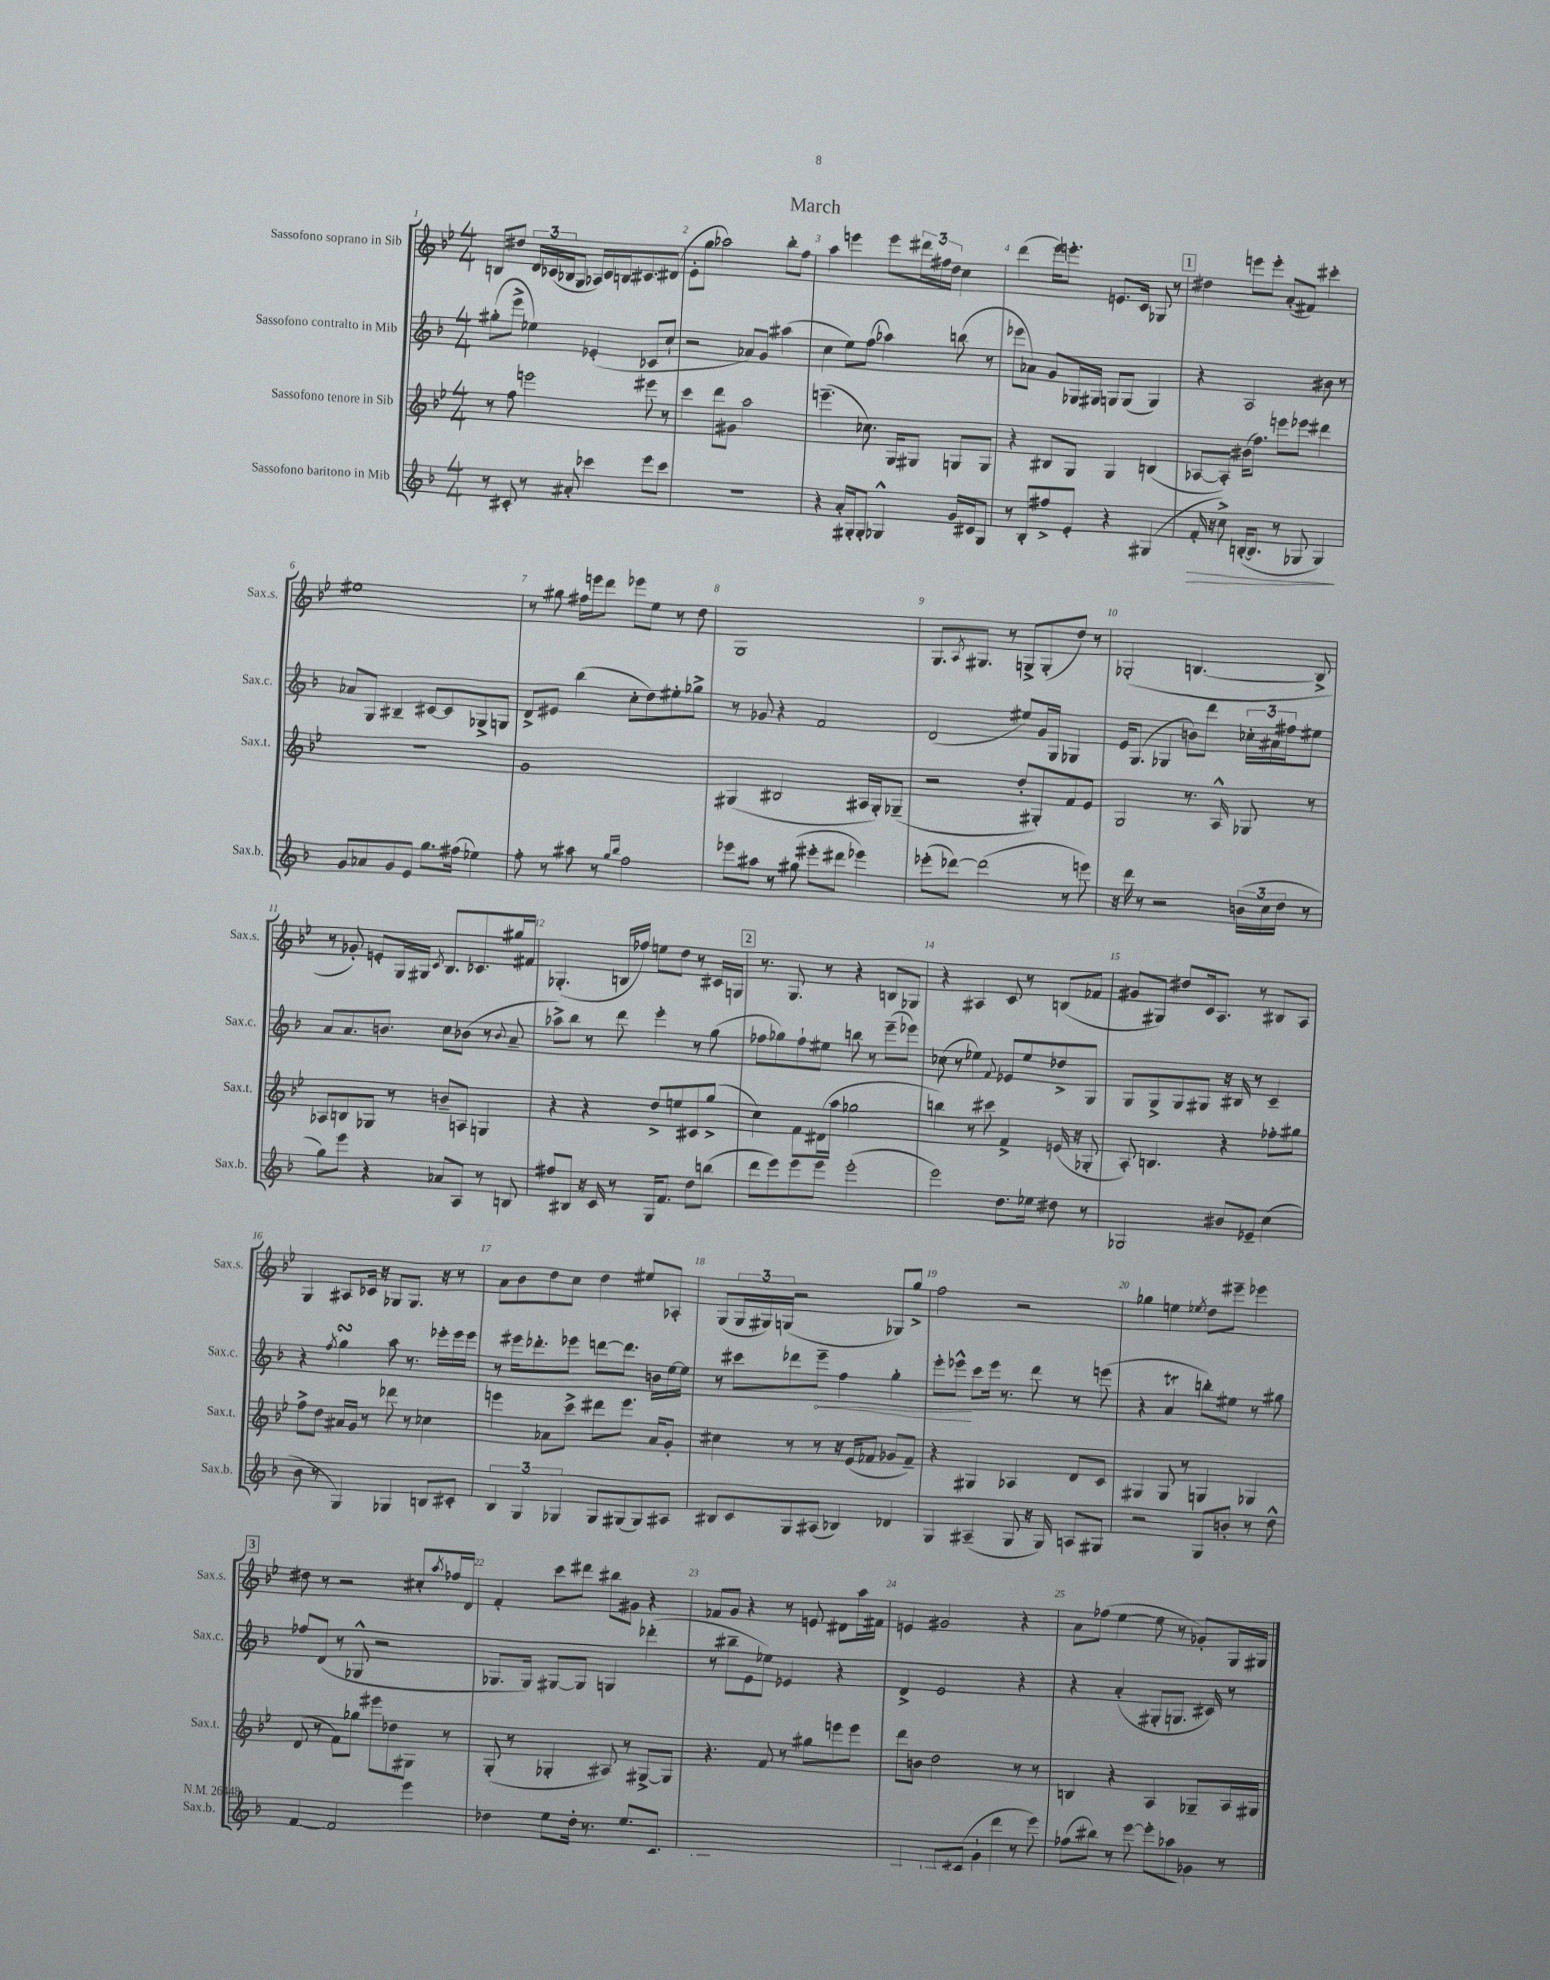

**kern	**kern	**kern	**kern
*staff4	*staff3	*staff2	*staff1
*clefG2	*clefG2	*clefG2	*clefG2
*k[b-]	*k[b-e-]	*k[b-]	*k[b-e-]
*M4/4	*M4/4	*M4/4	*M4/4
8r	8r	(8gg#'\L	8B/L
8c#'/	8ff\	8eee^\J	8dd#/J
8r	2eee\	4ee-\)	24d/LL
.	.	.	(24c-/
.	.	.	24B-/J
8a#'/	.	.	8G/J
4ccc-\	.	(4e-'/	16A-/LL)
.	.	.	16c-/
.	.	.	16B/J
.	.	.	8.c#/
8eee\L	8eee#\	8c-/L	.
8ccc-\J	8r	8cc`/J	(8d#/J
=	=	=	=
1r	4ccc\	2r	8e-'\L
.	.	.	8gg\J
.	8ddd\L	.	2aa-\)
.	8g#\J	.	.
.	2aa\	8a-/L)	.
.	.	8g/J	.
.	.	(4aa#\	8bb-'\L
.	.	.	8ff\J
=	=	=	=
4r	(4.eee~\	4cc\	4aa\
16a'/LL	.	8ee\L)	4eee\
16G#'/J	.	.	.
8G#'/J	8.cc-\)	(8ff\J	.
4G-^^/	.	4aa-\)	8eee\L
.	16G/LK	.	.
.	8G#/J	.	24ddd#\L
.	.	.	24ff#\
.	.	.	24dd\JJ
16g/LL	8G/L	(8bb\	4cc\
16c#/J	.	.	.
8G-/J	8G/J	8r	.
=	=	=	=
8r	4r	8eee-\L	(4ddd\
8B-'/L	.	8a-\J)	.
8ff#^/	8B#/L	8g/L	16eee-\LK)
.	.	.	8.eee'\J
8e'/J	8G/J	16G-/L	.
.	.	16G#/JJ	.
4r	4G/	8G/L	8.e/L
.	.	(8G/J	.
.	.	.	16c/Jk
(4G#/	(4B/	4G/)	8G-/
.	.	.	8r
=	=	=	=
16f'/	[8A-/L	4r	4dd#\
16r	.	.	.
8cc^\)	8A-'/]J)	.	.
([16B'/LK	(16b#\LK	2A/	8eee\L
8.B/]J	8.ff\J)	.	.
.	.	.	8eee'\J
8r	8eee\L	.	(8a'/L
8G-/	8eee-\J	.	8f#/J)
4G-/)	4ddd#\	8b#\	4ccc#'\
.	.	8r	.
=	=	=	=
8g/L	1r	8a-/L	1ee#
8a-/	.	8G/J	.
8g/	.	4B#~/	.
8e/J	.	.	.
8.gg\L	.	[8c#/L	.
.	.	8c#/]	.
(16ff#\Jk	.	.	.
4ee-\)	.	8G-^/	.
.	.	8G/J	.
=	=	=	=
8ff'\	1g	8d^/L	8r
8r	.	8e#/J	8gg#\
8aa#\	.	(4bb-\	16ff#\LL
.	.	.	16eee\J
8r	.	.	8ddd\J
16qqgg/LL	.	.	.
16qqbb-/JJ	.	.	.
2ff\	.	8cc'\L	8eee-\L
.	.	8dd\)	8ee-\J
.	.	8ee#'\	8r
.	.	8gg-^\J	8dd\
=	=	=	=
8eee-\L	(4G#/	8r	1G
8aa#\J	.	8g-/	.
8r	2B#/	4r	.
(8gg#\	.	.	.
8eee#'\L	.	2f/	.
8ddd#\J	.	.	.
4eee-\)	16A#/LL	.	.
.	16G#'/J)	.	.
.	(8G-~/J	.	.
=	=	=	=
(8eee-'\L	2r	(2d/	8.G/L
[8ddd-\J)	.	.	.
.	.	.	8qA/
.	.	.	8.G#/J
(2ddd-\]	.	.	.
.	.	.	8r
.	8dd'/L	8ee#/L)	8G^/L
.	8G#'/)	16g/L	(8G'/
.	.	16G/JJ	.
8r	8f/	4G-/	8dd/J)
8eee\)	8e-/J	.	8r
=	=	=	=
16r	2G/	16e/LK	(2G-'/
16ddd\	.	(8.G/J	.
8r	.	.	.
2r	.	4G-/	.
.	8.r	8b\L)	[4.B/
.	.	8ddd\J	.
.	16A^^/	.	.
(24b\LL	8G-/	24cc-'\LL	.
24cc\	.	24a#\	.
24dd\JJ	.	24ff#\J	.
8r	8r	8ee#\J	8B^/]
=	=	=	=
8gg\L)	8A-/L	8a/L	8r
8eee\J	8B/	8.a/	8g-'/)
4r	8G-/J	.	8e'/L
.	.	8.b/J	.
.	8r	.	16G/L
.	.	.	16G#/JJ
.	.	.	8qc/
8a-/L	8b~/L	8cc\L	8.B-/L
8A/J	8A/J	(8b-\J	.
.	.	.	8.c-/
8r	4G/	8r	.
.	.	8qqb-/	.
8B/	.	8a~/	16gg#/L
.	.	.	16f#/JJ
=	=	=	=
8ff#/L	4r	8aa-^\L)	(4.G-'/
8B#/J	.	8bb-\J	.
16r	4r	8r	.
16c/	.	.	.
8r	.	8ddd\	16B/LL
.	.	.	16ff-/JJ)
16G/LK	8dd^/L	4eee'\	8ee\L
8.f/J	.	.	.
.	8ee/	.	8dd\J
8dd\L	8c#/	8r	8r
(8bb\J	(8gg^/J	(8gg\	16c#/LL
.	.	.	16G/JJ
=	=	=	=
8ddd\L	4cc\)	8ff-\L	8.r
8eee\)	.	8gg-\)	.
.	.	.	8.G/
8eee\	8f\L	8ff-`\	.
8eee\J	(16d#\L	8ee#\J	8r
.	16aa\JJ	.	.
(2eee'\	2gg-\	8bb\	4r
.	.	8r	.
.	.	(8eee~\L	8B/L
.	.	8eee-\J)	8G-/J
=	=	=	=
2eee\)	4bb\)	(8cc-\	4r
.	.	8r	.
.	8r	4ee-\)	4A#/
.	8ccc#\	.	.
.	.	8qqf/	.
8.dd\L	4f^/	8e-/L	8c/
.	.	8ee-/	8r
16ee-\Jk	.	.	.
8dd#\	(16e/	8dd-^/	(8B/L
.	16r	.	.
8r	8G-'/	8G/J	8f-/J
=	=	=	=
2G-/	8A'/)	8G/L	8g#/L
.	4.B/	8G^/	8G#/J)
.	.	8G/	8dd#/L
.	.	8G#/J	16c/k
.	.	.	8.A/J
8b#/L	4r	16r	.
.	.	16B#/	.
8e-~/J	.	8r	8r
(4cc\	8ff-'\L	4c~/	8B#/L
.	8gg#\J	.	8A/J
=	=	=	=
8b-\	8ff^\L	4r	4G/
8r	8dd\J	.	.
.	.	8qff/	.
4G/)	16a#/LL	4gg\	8A#/L
.	16g/JJ	.	.
.	8r	.	16c-/Jk
.	.	.	16r
4G-/	8ddd-\	8aa\	8G-/L
.	8r	8.r	8.G-/J
8B/L	4cc-\	.	.
.	.	16eee-'\LL	16r
8c#'/J	.	16eee-\	8r
.	.	16eee-\JJ	.
=	=	=	=
6B-/	4eee\	8r	8a\L
.	.	16eee#\LK	8b-\
6G/	.	.	.
.	.	8.ddd-'\	.
.	8a-\L	.	8dd\
6G-/	.	.	.
.	8ccc^\J	8eee-\J	8cc\J
8G-/L	8ddd#\L	[8ddd\L	4dd\
(8G#/	8.eee\J	8.ddd\]J	.
8G#/)	.	.	8ee#/L
.	16a-/LK	16b\LL	.
8A#/J	8g'/J	[16ee\	8A-'/J
.	.	16ee\]JJ	.
=	=	=	=
8B#/L	4cc#\	8r	(8G/L
8c/	.	8ccc#\L	24G/L
.	.	.	24G#/)
.	.	.	(24G/JJ
8G/	8r	8ddd-\	2r
(8A#/J	8r	8eee~\J	.
4B-/)	16r	4ff\	.
.	(16e-/LK	.	.
.	8f-/J	.	.
4d-/	8g-/L	4gg'\	8G-/L)
.	8f-~/J)	.	8gg^/J
=	=	=	=
4G/	4r	8eee'\L	2ff\
.	.	8eee-^^\J	.
(4A#~/	4G#/	8ccc\L	.
.	.	16eee-\Jk	.
.	.	8.r	.
8G/	4A-/	.	2r
16r	.	8ddd\	.
16G/)	.	.	.
8A/L	8d/L	8r	.
8G#/J	8c/J	(8eee\	.
=	=	=	=
2r	4G#/	4r	4gg-\
.	8G#/	4a/	4ee\
.	8r	.	.
.	.	.	8qee-/
8G/L	4G/	8bb'\L)	8dd\L
8b'/J	.	8ee#\J	8eee#~\J
8r	4G-/	8r	4eee-\
8dd^^\	.	8gg#\	.
=	=	=	=
[4f/	(8d/	8ff-/L	8dd#\
.	8r	(8d/J	8r
2f/]	8f\L)	8r	2r
.	8gg-\J	8G-^^/	.
.	8eee#\L	2r	.
.	8dd-\	.	.
4eee\	8G#\J	.	8cc#'/L
.	.	.	8qaa/
.	8r	.	16ff-/L
.	.	.	16d/JJ
=	=	=	=
4dd-\	(8G'/	8.G-/L	4f'/
.	8r	.	.
.	.	16G-/Jk)	.
8ee\L	4G-'/	[8G#/L	8ccc\L
16dd-'\Jk	.	8G#/]J	8ddd#\J
8.r	.	.	.
.	8A#/)	4G/	8bb#\L
8.ee/L	8r	.	8g#\J
.	[8G#^/L	(4ddd-'\	4r
8.c/J	.	.	.
.	8G#/]J	.	.
=	=	=	=
1G#	4.r	8r	8f-/L
.	.	8bb#~\L	8g/J
.	.	8e\	4r
.	8f/	8ee-\J)	.
.	8r	4e-/	8r
.	8gg#\L	.	8e/
.	8eee\	4r	8d#\L
.	8eee\J	.	16aa\L
.	.	.	16f#\JJ
=	=	=	=
4G'/	8ddd\L	4d^/	4e/
.	8b\J	.	.
8G-/L	2dd\	2e/	2g#/
(8c#/J	.	.	.
8g`\L	.	.	.
8ddd\J	.	.	.
8r	8r	4r	4r
8eee\)	8r	.	.
=	=	=	=
(8ff-\L	4B/	4r	8a\L
8bb#\J)	.	.	(8ff-\J
8r	4r	(4a'/	[4ee-\
[8eee\	.	.	.
8eee'\]L	4A/	8G#'/L	8ee-\]
8aa-\	.	8.G/J	8r
8g-\J	8G-~/L	.	8g-'/L)
.	.	16c#/)	.
8r	16A/L	8r	16G/L
.	16G#/JJ	.	16G#/JJ
==	==	==	==
*-	*-	*-	*-
